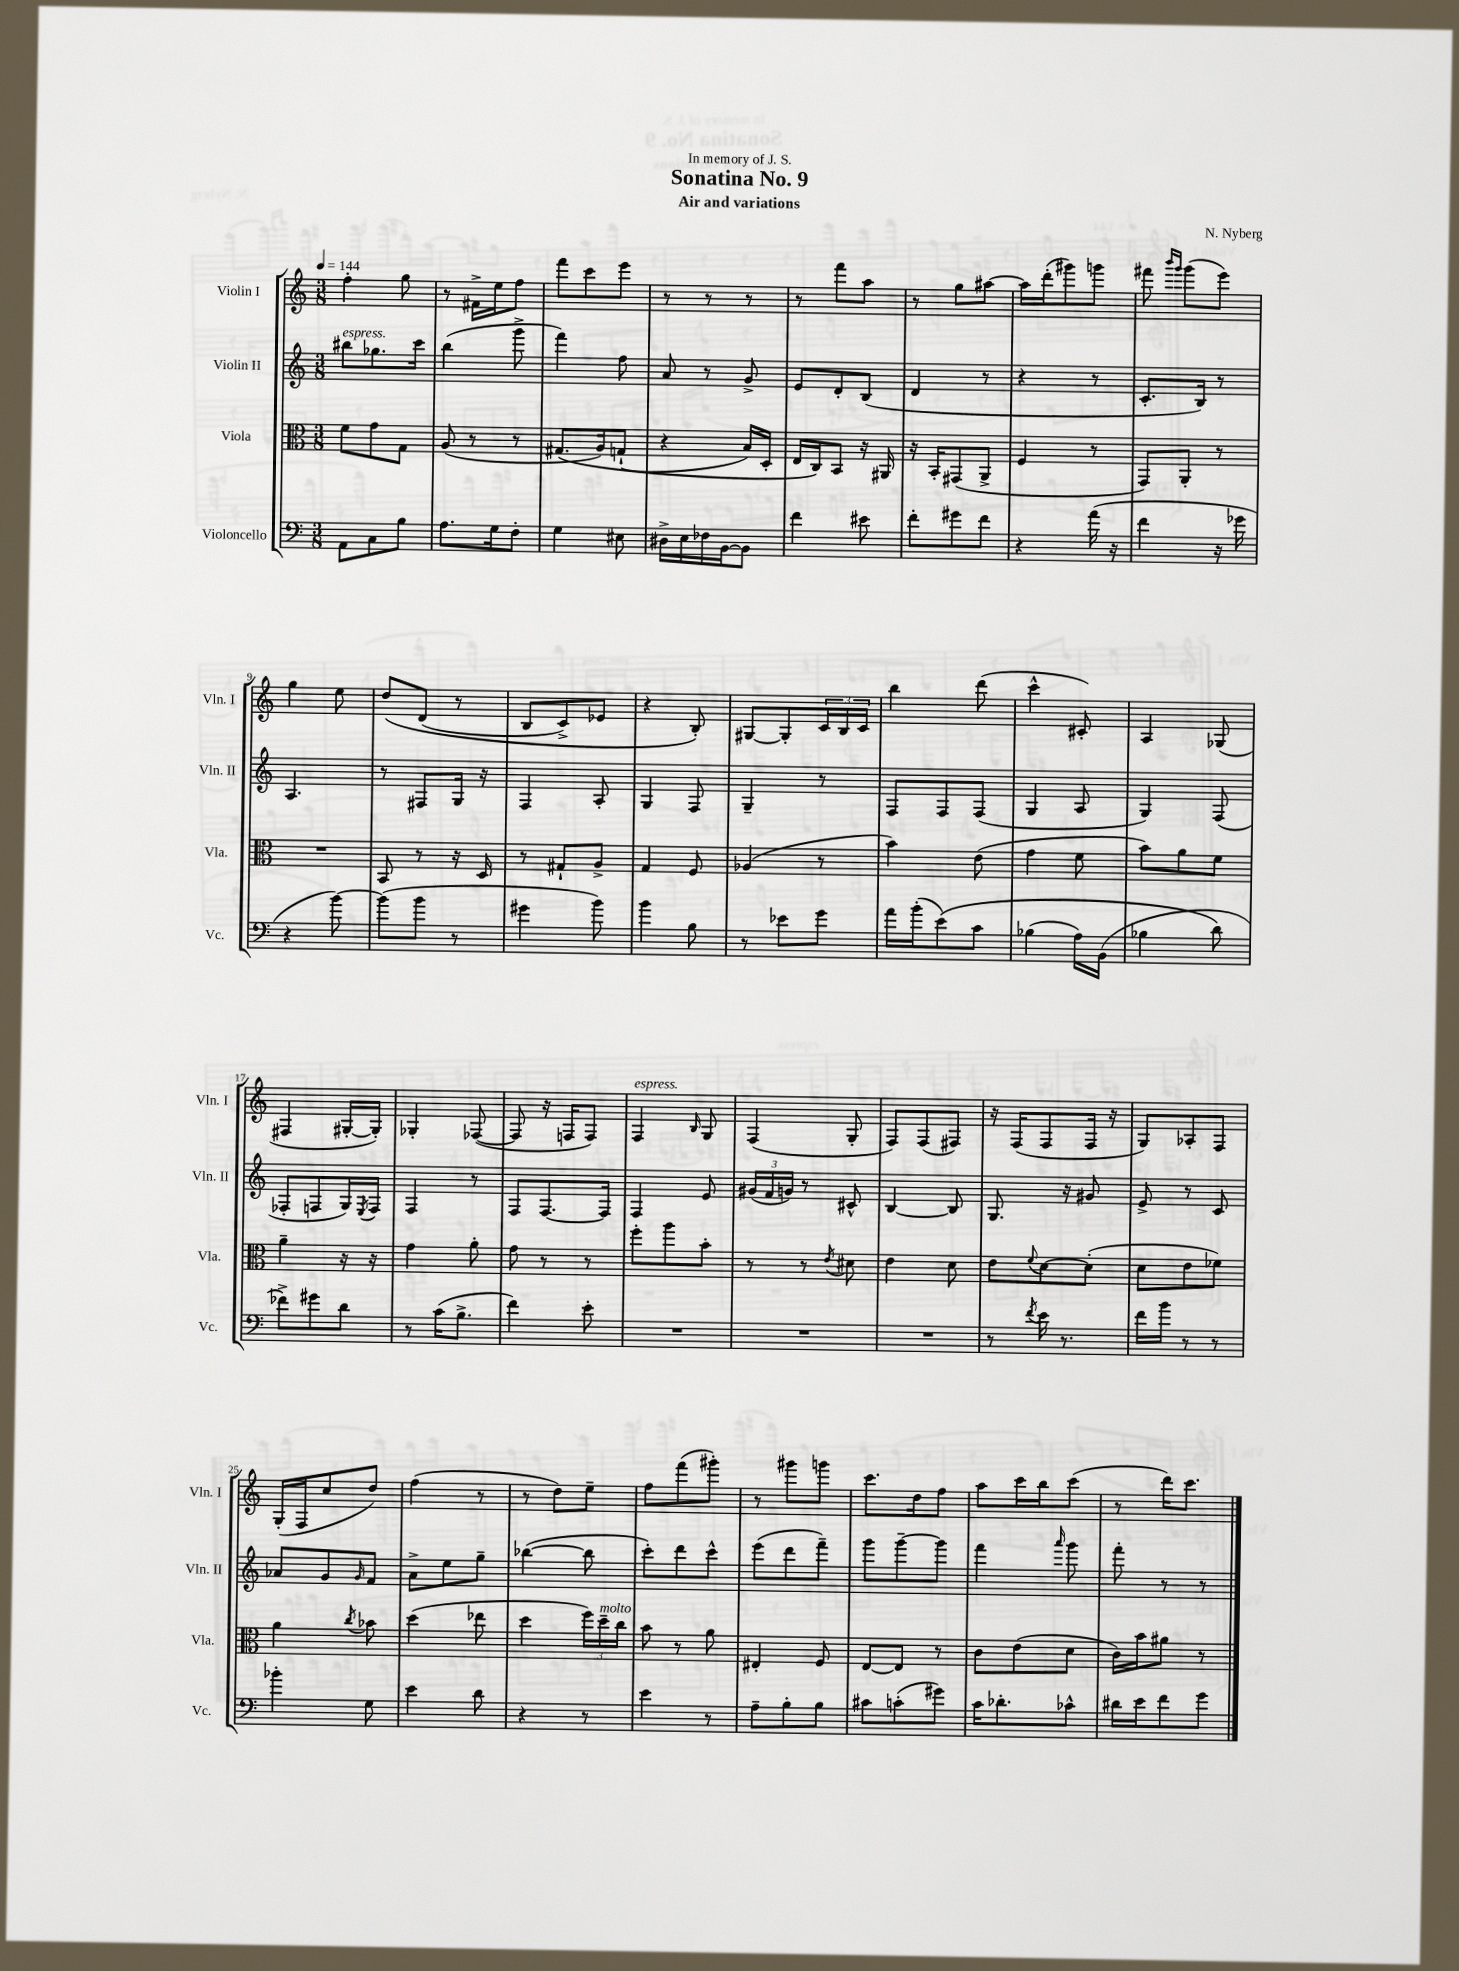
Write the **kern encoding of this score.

**kern	**kern	**kern	**kern
*part4	*part3	*part2	*part1
*staff4	*staff3	*staff2	*staff1
*I"Violoncello	*I"Viola	*I"Violin II	*I"Violin I
*I'Vc.	*I'Vla.	*I'Vln. II	*I'Vln. I
*clefF4	*clefC3	*clefG2	*clefG2
*k[]	*k[]	*k[]	*k[]
*M3/8	*M3/8	*M3/8	*M3/8
*MM144	*MM144	*MM144	*MM144
=1	=1	=1	=1
!	!	!LO:TX:a:i:t=espress.	!
8AA\L	8f\L	8bb#X\L	4ff'\
8C\	8g\	8.gg-X\	.
8B\J	8G\J	.	8gg\
.	.	16ccc\Jk	.
=2	=2	=2	=2
8.A\L	(8A/	(4bb\	8r
.	8r	.	16f#X^\LL
16G\k	.	.	16ee\J
8F'\J	8r	8ggg^\	8ff\J
=3	=3	=3	=3
4G\	(8.G#X/L	4fff\)	8fff\L
.	.	.	8ccc\
.	16A/k)	.	.
8E#X\	(8Gn`/J	8ff\	8eee\J
=4	=4	=4	=4
16D#X^\LL	4r	8a/	8r
16E\	.	.	.
16F-X\	.	8r	8r
[16BB\J	.	.	.
8BB\J]	16B/LL)	8g^/	8r
.	16D'/JJ	.	.
=5	=5	=5	=5
4f\	16E/LL	8e/L	8r
.	16C/J)	.	.
.	8BB/J	8d'/	8fff\L
8e#X\	16r	(8B/J	8aa\J
.	16AA#X/	.	.
=6	=6	=6	=6
8f'\L	16r	4d/	8r
.	16BB'/KL	.	.
8g#X\	(8GG#X/	.	8gg\L
8f\J	8AA^/J	8r	[8aa#X\J
=7	=7	=7	=7
4r	4F/	4r	16aa#\LL]
.	.	.	(16ddd'\J
.	.	.	8ggg#X\)
(16a\	8r	8r	8gggn\J
16r	.	.	.
=8	=8	=8	=8
4f\	8GG/L)	8.c'/L	8fff#X\
.	.	.	16qqbbb/LL
.	.	.	16qqggg/JJ
.	8AA'/J	.	(8ggg\L
.	.	16B/Jk)	.
16r	8r	8r	8eee\J)
16g-X\	.	.	.
!!LO:LB:g=z
=9	=9	=9	=9
4r	4.r	4.A/	4gg\
[8b\)	.	.	8ee\
=10	=10	=10	=10
(8b\L]	8BB/	8r	(8dd/L
8b\J	8r	8F#X/L	(8d/J
8r	16r	16G/Jk	8r
.	16D/	16r	.
=11	=11	=11	=11
4g#X\	8r	4F/	8B/L
.	8G#X`/L	.	8c^/)
8b\)	8A^/J	8A'/	8e-X/J
=12	=12	=12	=12
4b\	4G/	4G/	4r
8B\	8F/	8F/	8B'/)
=13	=13	=13	=13
8r	(4A-X/	4G~/	[8G#X/L
8e-X\L	.	.	8G#'/]
8g\J	8r	8r	24c/L
.	.	.	24B/
.	.	.	24c/JJ
=14	=14	=14	=14
16a\LL	4b\)	8F/L	4bb\
(16b'\J	.	.	.
(8e\)	.	8F/	.
8c\J	(8e\	(8F/J	(8ddd\
=15	=15	=15	=15
(4B-X\	4g\	4G/	4ccc^^\
16A\LL)	8f\	8A/	8c#X'/)
(16BB\JJ	.	.	.
=16	=16	=16	=16
4B-X\	8b\L)	4G/)	4A/
.	8a\	.	.
8d\)	8f\J	(8F/	(8G-X/
!!LO:LB:g=z
=17	=17	=17	=17
8f-X^\L)	4a~\	8F-X'/L	4F#X/
8g#X\	.	8Fn/	.
8d\J	16r	16G/L)	[16G#X'/LL
.	.	8qE/	.
.	16r	16F/JJ	16G#'/JJ])
=18	=18	=18	=18
8r	4g\	4F/	4G-X'/
(16c\KL	.	.	.
8.B^\J	.	.	.
.	8a'\	8r	([8F-X/
=19	=19	=19	=19
4f\)	8g\	8F/L	8F-/]
.	8r	[8.F/	16r
.	.	.	16Fn/KL
8e'\	8r	.	8F/J)
.	.	16F/Jk]	.
=20	=20	=20	=20
!	!	!	!LO:TX:a:i:t=espress.
4.r	8ff'\L	4F/	4F/
.	8aa\	.	.
.	.	.	16qqB/
.	8b'\J	8e/	8G/
=21	=21	=21	=21
4.r	8r	(24g#X/LL	(4F/
.	.	24f/	.
.	.	24gn/JJ)	.
.	8r	8r	.
.	8qe/	.	.
.	8d#X\	8c#X^^/	8G'/
=22	=22	=22	=22
4.r	4e\	[4B/	8F/L)
.	.	.	(8F/
.	8d\	8B/]	8F#X/J)
=23	=23	=23	=23
8r	8e\L	8.G/	16r
.	.	.	(16F/KL
8qf/	8qqf/	.	.
16e\	[8d\	.	8F/
8.r	.	16r	.
.	(8d'\J]	8g#X/	16F/Jk
.	.	.	16r
=24	=24	=24	=24
16f\LL	8d\L	8e^/	8G/L)
16b\JJ	.	.	.
8r	8e\	8r	8A-X'/
8r	8f-X\J)	8c/	8F/J
!!LO:LB:g=z
=25	=25	=25	=25
4b-X'\	4a\	8a-X/L	(16G'/LL
.	.	.	16F/J
.	.	8g/	8cc/
.	8qcc/	16qqg/	.
8G\	8b-X\	8f/J	8dd/J)
=26	=26	=26	=26
4e\	(4dd\	8a^\L	(4ff\
.	.	8ee\	.
8d\	8ee-X\	8gg~\J	8r
=27	=27	=27	=27
4r	4dd\	([4bb-X\	8r
.	.	.	8dd\L)
8r	24ff\LL)	8bb-\]	8ee~\J
!	!LO:TX:a:i:t=molto	!	!
.	24dd~\	.	.
.	24cc\JJ	.	.
=28	=28	=28	=28
4e\	8b\	8ccc'\L)	8ff\L
.	8r	8ddd\	(8fff\
8r	8a\	8ccc^^\J	8ggg#X'\J)
=29	=29	=29	=29
8A~\L	4E#X'/	(8eee\L	8r
8B'\	.	8ddd\	8ggg#X\L
8B\J	8F/	8fff~\J)	8gggn\J
=30	=30	=30	=30
8c#X\L	[8E/L	8ggg\L	8.ccc\L
(8cn'\	8E/J]	[8ggg~\	.
.	.	.	16dd\k
8g#X\J)	8r	8ggg\J]	8ff\J
=31	=31	=31	=31
16c\KL	8c\L	4fff\	8aa\L
8.d-X'\	.	.	.
.	(8e\	.	16ccc\L
.	.	.	16bb\J
.	.	16qqaaa/	.
8c-X^^\J	8d\J	8ggg\	(8ccc\J
=32	=32	=32	=32
16d#X\LL	16c\LL)	8fff'\	8r
16e\J	16b\J	.	.
8f\	8a#X\J	8r	16ddd\KL)
.	.	.	8.ccc\J
8g\J	8r	8r	.
==	==	==	==
*-	*-	*-	*-
